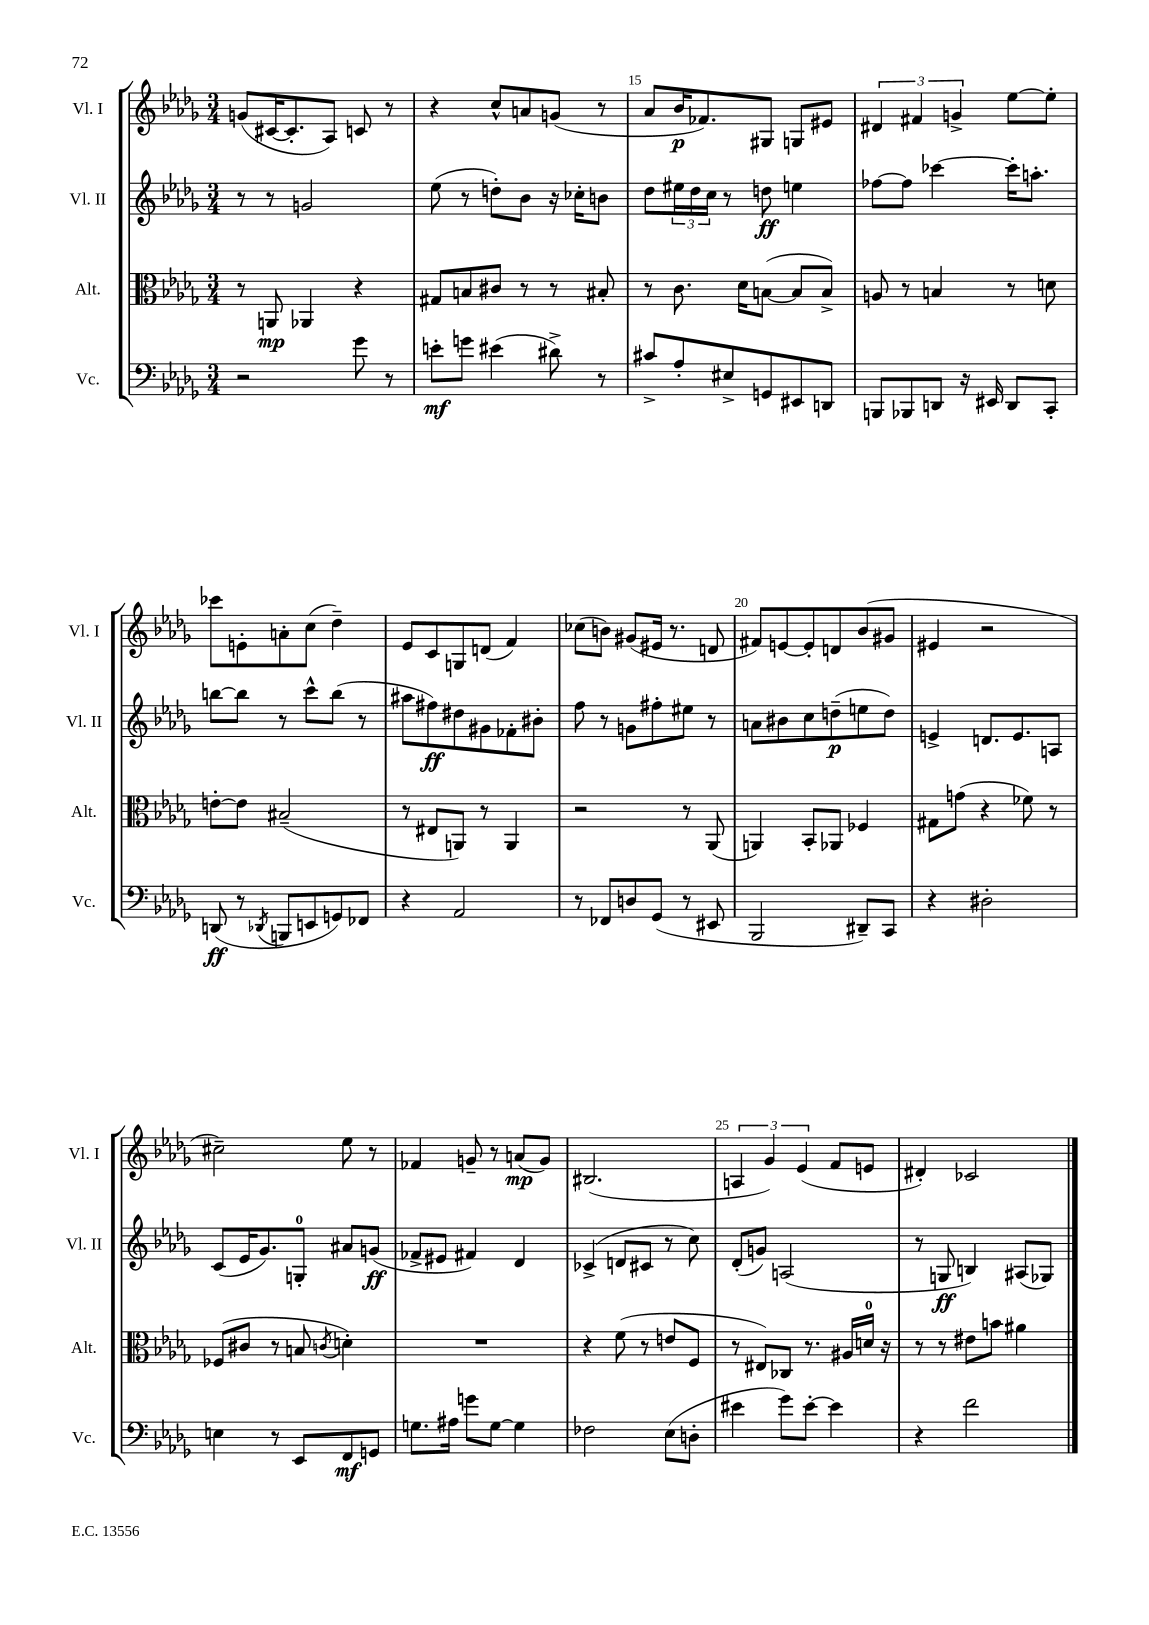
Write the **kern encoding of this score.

**kern	**dynam	**kern	**dynam	**kern	**dynam	**kern	**dynam
*part4	*part4	*part3	*part3	*part2	*part2	*part1	*part1
*staff4	*staff4	*staff3	*staff3	*staff2	*staff2	*staff1	*staff1
*I"Vc.	*	*I"Alt.	*	*I"Vl. II	*	*I"Vl. I	*
*I'Vc.	*	*I'Alt.	*	*I'Vl. II	*	*I'Vl. I	*
*clefF4	*	*clefC3	*	*clefG2	*	*clefG2	*
*k[b-e-a-d-g-]	*	*k[b-e-a-d-g-]	*	*k[b-e-a-d-g-]	*	*k[b-e-a-d-g-]	*
*M3/4	*	*M3/4	*	*M3/4	*	*M3/4	*
=13	=13	=13	=13	=13	=13	=13	=13
2r	.	8r	.	8r	.	(8gn/L	.
.	.	8AAn/	mp	8r	.	[16c#X/K	.
.	.	.	.	.	.	8.c#'/]	.
.	.	4AA-X/	.	2gn/	.	.	.
.	.	.	.	.	.	8A-/J)	.
8g-\	.	4r	.	.	.	8cn/	.
8r	.	.	.	.	.	8r	.
=14	=14	=14	=14	=14	=14	=14	=14
8en'\L	mf	8G#X/L	.	(8ee-\	.	4r	.
8gn\J	.	8Bn/	.	8r	.	.	.
(4e#X\	.	8c#X/J	.	8ddn'\L)	.	8cc^^/L	.
.	.	8r	.	8b-\J	.	8an/	.
8d#X^\)	.	8r	.	16r	.	(8gn/J	.
.	.	.	.	16cc-X'\KL	.	.	.
8r	.	8B#X'/	.	8bn\J	.	8r	.
=15	=15	=15	=15	=15	=15	=15	=15
8c#X^/L	.	8r	.	8dd-\L	.	8a-/L	.
8A-'/	.	8.c\	.	24ee#X\L	.	16b-/K	p
.	.	.	.	24dd-\	.	.	.
.	.	.	.	.	.	8.f-X/)	.
.	.	.	.	24cc\JJ	.	.	.
8E#X^/	.	.	.	8r	.	.	.
.	.	16d-\KL	.	.	.	.	.
8GGn/	.	([8Bn\J	.	8ddn\	ff	8G#X/J	.
8EE#X/	.	8B/L]	.	4een\	.	8Gn/L	.
8DDn/J	.	8B^/J)	.	.	.	8e#X/J	.
=16	=16	=16	=16	=16	=16	=16	=16
8BBBn/L	.	8An/	.	[8ff-X\L	.	6d#X/	.
8BBB-X/	.	8r	.	8ff-\J]	.	.	.
.	.	.	.	.	.	6f#X/	.
8DDn/J	.	4Bn/	.	[4ccc-X\	.	.	.
.	.	.	.	.	.	6gn^/	.
16r	.	.	.	.	.	.	.
16EE#X/	.	.	.	.	.	.	.
8DD/L	.	8r	.	16ccc-'\KL]	.	[8ee-\L	.
.	.	.	.	8.aan'\J	.	.	.
8CC'/J	.	8dn\	.	.	.	8ee-'\J]	.
!!LO:LB:g=z
=17	=17	=17	=17	=17	=17	=17	=17
(8DDn/	ff	[8en'\L	.	[8bbn\L	.	8ccc-X\L	.
8r	.	8e\J]	.	8bb\J]	.	8en'\	.
8qDD-X/	.	.	.	.	.	.	.
8BBBn/L	.	(2B#X~/	.	8r	.	8an'\	.
8EEn/	.	.	.	8ccc^^\L	.	(8cc\J	.
8GGn/)	.	.	.	(8bb\J	.	4dd-~\)	.
8FF-X/J	.	.	.	8r	.	.	.
=18	=18	=18	=18	=18	=18	=18	=18
4r	.	8r	.	8aa#X\L	.	8e-/L	.
.	.	8E#X/L	.	8ff#X\)	ff	8c/	.
2AA-/	.	8AAn/J)	.	8dd#X\	.	8Gn/	.
.	.	8r	.	8g#X\	.	(8dn/J	.
.	.	4AA/	.	8f-X'\	.	4f/)	.
.	.	.	.	8b#X'\J	.	.	.
=19	=19	=19	=19	=19	=19	=19	=19
8r	.	2r	.	8ff\	.	(8cc-X\L	.
8FF-X/L	.	.	.	8r	.	8bn\J)	.
8Dn/	.	.	.	8gn\L	.	(8g#X/L	.
(8GG-/J	.	.	.	8ff#X'\	.	16e#X/Jk	.
.	.	.	.	.	.	8.r	.
8r	.	8r	.	8ee#X\J	.	.	.
8EE#X/	.	(8AA-/	.	8r	.	8dn/	.
=20	=20	=20	=20	=20	=20	=20	=20
2BBB-/	.	4AAn/)	.	8an\L	.	8f#X/L)	.
.	.	.	.	8b#X\	.	[8en/	.
.	.	8BB-'/L	.	8cc\	.	8e'/]	.
.	.	8AA-X/J	.	(8ddn~\	p	8dn/	.
8DD#X~/L)	.	4F-X/	.	8een\	.	(8b-/	.
8CC/J	.	.	.	8dd\J)	.	8g#X/J	.
=21	=21	=21	=21	=21	=21	=21	=21
4r	.	8G#X\L	.	4en^/	.	4e#X/	.
.	.	(8gn\J	.	.	.	.	.
2D#X'\	.	4r	.	8.dn/L	.	2r	.
.	.	.	.	8.e/	.	.	.
.	.	8f-X\)	.	.	.	.	.
.	.	8r	.	8An/J	.	.	.
!!LO:LB:g=z
=22	=22	=22	=22	=22	=22	=22	=22
4En\	.	(8F-X/L	.	(8c/L	.	2cc#X~\)	.
.	.	8c#X/J	.	16e-/K	.	.	.
.	.	.	.	8.g-/)	.	.	.
8r	.	8r	.	.	.	.	.
8EE-/L	.	8Bn/	.	8Gn'/J	.	.	.
.	.	8qcn/	.	.	.	.	.
8FF/	mf	4dn'\)	.	8a#X/L	.	8ee-\	.
8GGn/J	.	.	.	(8gn/J	ff	8r	.
=23	=23	=23	=23	=23	=23	=23	=23
8.Gn\L	.	2.r	.	8f-X^/L	.	4f-X/	.
.	.	.	.	8e#X/J	.	.	.
16A#X\Jk	.	.	.	.	.	.	.
8gn\L	.	.	.	4f#X/)	.	8gn~/	.
[8G\J	.	.	.	.	.	8r	.
4G\]	.	.	.	4d-/	.	(8an/L	mp
.	.	.	.	.	.	8g/J)	.
=24	=24	=24	=24	=24	=24	=24	=24
2F-X\	.	4r	.	(4c-X^/	.	(2.B#X/	.
.	.	(8f\	.	8dn/L	.	.	.
.	.	8r	.	8c#X/J	.	.	.
(8E-\L	.	8en/L	.	8r	.	.	.
8Dn'\J	.	8F/J	.	8cc\)	.	.	.
=25	=25	=25	=25	=25	=25	=25	=25
4e#X\	.	8r	.	(8d-'/L	.	6An/	.
.	.	8E#X/L)	.	8gn/J)	.	.	.
.	.	.	.	.	.	6g-/)	.
8g-\L)	.	8C-X/J	.	(2An/	.	.	.
.	.	.	.	.	.	(6e-/	.
[8e#'\J	.	8.r	.	.	.	.	.
4e#\]	.	.	.	.	.	8f/L	.
.	.	16A#X/LL	.	.	.	.	.
.	.	16dn/JJ	.	.	.	8en/J	.
.	.	16r	.	.	.	.	.
=26	=26	=26	=26	=26	=26	=26	=26
4r	.	8r	.	8r	.	4d#X'/)	.
.	.	8r	.	8Gn/	ff	.	.
2f\	.	8e#X\L	.	4Bn/)	.	2c-X/	.
.	.	8bn\J	.	.	.	.	.
.	.	4a#X\	.	(8A#X/L	.	.	.
.	.	.	.	8G-X/J)	.	.	.
==	==	==	==	==	==	==	==
*-	*-	*-	*-	*-	*-	*-	*-
